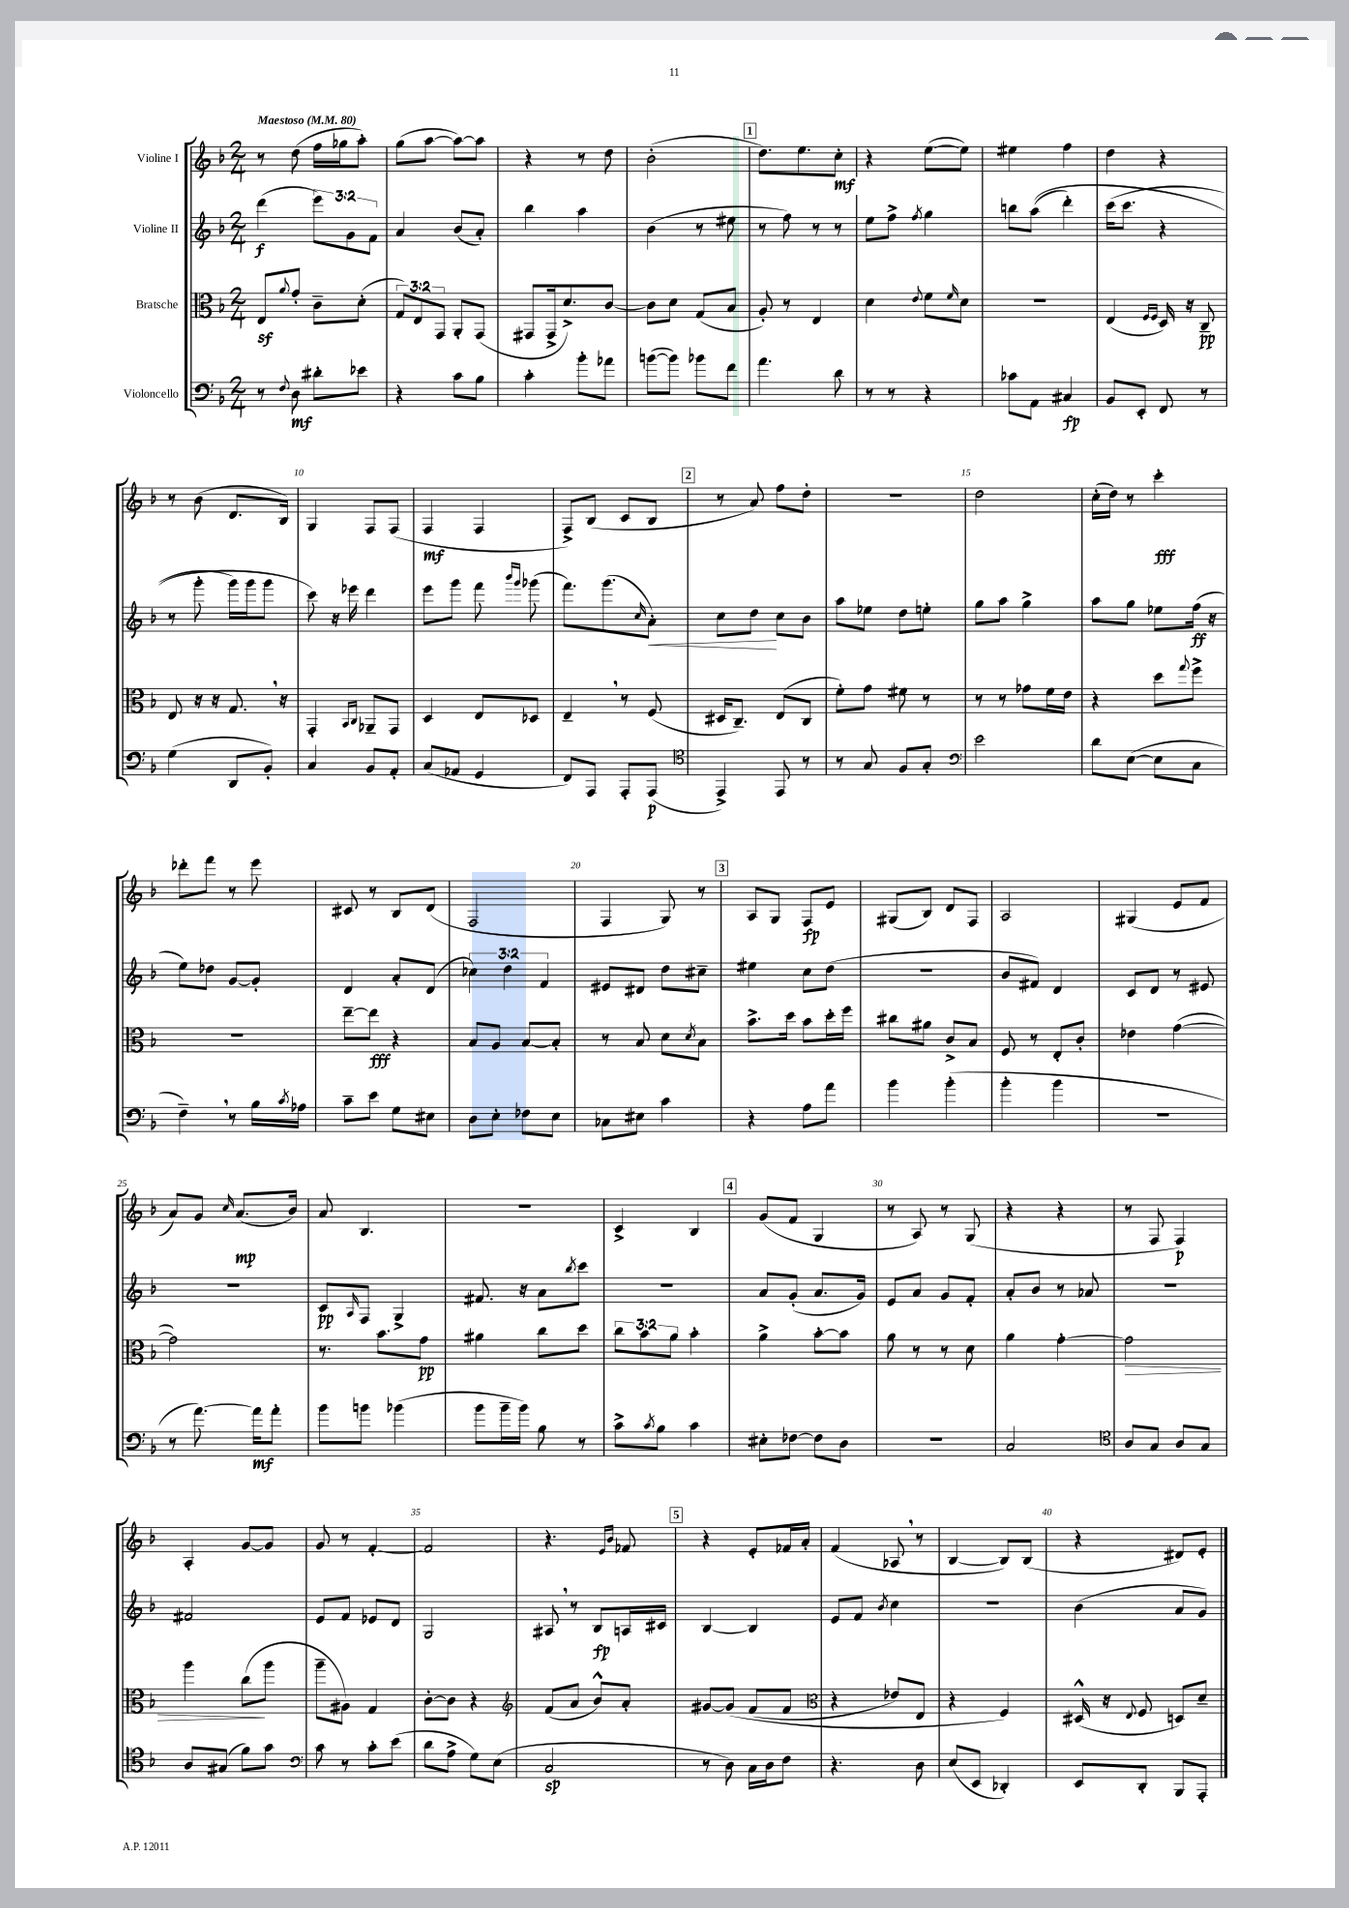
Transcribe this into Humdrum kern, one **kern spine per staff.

**kern	**kern	**kern	**kern
*staff4	*staff3	*staff2	*staff1
*clefF4	*clefC3	*clefG2	*clefG2
*k[b-]	*k[b-]	*k[b-]	*k[b-]
*M2/4	*M2/4	*M2/4	*M2/4
*MM80	*MM80	*MM80	*MM80
8r	8E	(4ddd	8r
8qqF	8qqa	.	.
8D	8g'	.	(8dd
8d#'	8c~	12eee)	16ff
.	.	.	16gg-
.	.	12g	.
8e-	(8d'	.	8aa')
.	.	12f	.
=	=	=	=
4r	12G)	4a	(8gg
.	12E	.	.
.	.	.	[8aa
.	12GG	.	.
8c	8AA'	(8b-	8aa_)
8B-	(8GG	8a')	8aa]
=	=	=	=
4c'	8GG#	4bb-	4r
.	16GG#^	.	.
.	8.d^)	.	.
8b-'	.	4aa	8r
8a-	[8c	.	8dd
=	=	=	=
([8b	8c]	(4b-	(2b-'
8b])	8d	.	.
8b-	(8G	8r	.
8f	8B-	8ee#	.
=	=	=	=
4.a	8A')	8r	8.dd)
.	8r	8ff)	.
.	.	.	8.ee
.	4E	8r	.
8d	.	8r	8cc'
=	=	=	=
8r	4d	8ee	4r
8r	.	8ff^	.
.	8qqe	8qff	.
4r	8f	4gg	([8ee
.	16qqf	.	.
.	8d	.	8ee])
=	=	=	=
8c-	2r	8bb	4ee#
8AA	.	&((8aa	.
4C#	.	4ddd')	4ff
=	=	=	=
8BB-	(4E	(16ccc	4dd
.	.	8.ccc	.
8EE'	.	.	.
.	16qqF	.	.
.	16qqF	.	.
8FF	16D)	4r	4r
.	16r	.	.
8r	8C~	.	.
=	=	=	=
(4G	8E	8r	8r
.	16r	8ggg'	(8b-
.	16r	.	.
8DD	8.G	16ggg)	8.d
.	.	16ggg	.
8BB-')	.	8ggg	.
.	16r	.	16B-)
=	=	=	=
4C	4GG'	8ccc&)	4G
.	.	16r	.
.	.	16eee-	.
.	16qqBB-	.	.
.	16qqC	.	.
8BB-	8AA-~	4ddd	8F
8AA'	8GG	.	(8F
=	=	=	=
(8C	4D	8eee	4F
8AA-	.	8ggg	.
4GG	8E	8fff	4F
.	.	16qqbbb-	.
.	.	16qqggg	.
.	8D-	(8ggg-	.
=	=	=	=
8FF)	4E~	8.fff)	8F^)
8AAA	.	.	(8B-
.	.	(8.ggg	.
8AAA'	8r	.	8c
.	.	16qqcc	.
(8AAA	(8F	8a')	8B-
=	=	=	=
*clefC4	*	*	*
4EE^)	16D#	8cc	8r
.	8.C~)	.	.
.	.	8dd	8a)
8EE	(8E	8cc	8ff
8r	8C	8b-	8dd'
=	=	=	=
8r	8f')	8aa	2r
8G	8g	8ee-	.
8F	8f#	8dd	.
8G'	8r	8ee'	.
=	=	=	=
*clefF4	*	*	*
2e	8r	8gg	2dd
.	8r	8aa	.
.	8g-	4gg^	.
.	16f	.	.
.	16e	.	.
=	=	=	=
8d	4r	8aa	(16cc'
.	.	.	16dd)
([8E	.	8gg	8r
8E]	8dd	8ee-	4ccc'
.	8qqgg	.	.
8C	8ff^	(16ff	.
.	.	16r	.
=	=	=	=
4F~)	2r	8ee)	8ddd-'
.	.	8dd-	8fff
8r	.	[8g	8r
16B-	.	8g']	8eee
8qc	.	.	.
16A-	.	.	.
=	=	=	=
8c~	[8ee~	4d	8c#
8e	8ee]	.	8r
8G	4r	8a'	8B-
8E#	.	(8d	(8d
=	=	=	=
8D	8B-	6cc-)	2F
8E'	8A	.	.
.	.	6dd	.
8F-	[8B-	.	.
.	.	6f	.
8E	8B-']	.	.
=	=	=	=
8C-	8r	8e#	4F
8E#	8B-	8d#	.
4c	8d	8dd	8G)
.	8qd	.	.
.	8B-	8cc#~	8r
=	=	=	=
4r	8.b-^	4ee#	8A
.	.	.	8G
.	16dd	.	.
8A	8b-	8cc	8F
8a	16dd'	(8dd	8e
.	16ff	.	.
=	=	=	=
4b-	8cc#	2r	(8G#
.	8a#	.	8B-)
(4b-'	8c^	.	8d
.	8B-	.	8F
=	=	=	=
4b-'	8F	8b-	2A
.	8r	8f#)	.
4b-	8E'	4d	.
.	8c'	.	.
=	=	=	=
2r	4e-	8c	(4G#
.	.	8d	.
.	([4g	8r	8e
.	.	8e#	8f
=	=	=	=
8r	2g])	2r	8a)
[8.a)	.	.	8g
.	.	.	16qqcc
.	.	.	(8.a
16a]	.	.	.
8a'	.	.	.
.	.	.	16b-)
=	=	=	=
8b-	8.r	8c	8a
.	.	16qqA	.
8b	.	8F	4.B-
.	8.b-	.	.
(4b-	.	4G^	.
.	8g	.	.
=	=	=	=
8b-	4a#	8.f#	2r
16b-~	.	.	.
16b-)	.	16r	.
8B-	8cc	8a	.
.	.	8qbb-	.
8r	8dd	8ccc	.
=	=	=	=
8c^	12cc	2r	4c^
.	12b-	.	.
8qc	.	.	.
8B-	.	.	.
.	12a	.	.
4c	4b-'	.	4B-
=	=	=	=
8E#'	4a^	8a	(8g
[8F-	.	(8g'	8f
8F-]	[8b-'	8.a	4G
8D	8b-]	.	.
.	.	16g)	.
=	=	=	=
2r	8a	8e	8r
.	8r	8a	8A)
.	8r	8g	8r
.	8d	8f'	(8G
=	=	=	=
2C	4a	8a'	4r
.	.	8b-	.
.	[4g'	8r	4r
.	.	8a-	.
=	=	=	=
*clefC4	*	*	*
8A	2g]	2r	8r
8G	.	.	8F
8A	.	.	4F)
8G	.	.	.
=	=	=	=
8A	4aa	2f#	4A'
(8G#	.	.	.
8f)	(8cc	.	[8g
8g	8aa	.	8g]
=	=	=	=
*clefF4	*	*	*
8c	8aa~	8e	8g
8r	8A#)	8f	8r
8c'	4G	8e-	[4f'
(8e	.	8d	.
=	=	=	=
8d	[8c'	2G	2f]
8A^	8c]	.	.
8G)	4r	.	.
(8E	.	.	.
=	=	=	=
*	*clefG2	*	*
2C	(8f	8A#	4.r
.	8a	8r	.
.	8b-^^)	8B-	.
.	.	.	16qqe
.	.	.	16qqb-
.	8a'	16A	8f-
.	.	16c#	.
=	=	=	=
8r	[8g#	[4B-	4r
8D)	&(8g#]	.	.
16C	(8f	4B-]	8e'
16D	.	.	.
8F	8f	.	16f-
.	.	.	16a'
=	=	=	=
*	*clefC3	*	*
4.r	4r	8e	(4f
.	.	8f	.
.	.	8qb-	.
.	8e-)	4cc	8A-
8D	8E	.	8r
=	=	=	=
(8E	4r	2r	[4B-
8EE	.	.	.
4DD-')	4F&)	.	8B-])
.	.	.	(8B-
=	=	=	=
8EE	(16D#^^	(4b-	4r
.	16r	.	.
.	8qqE	.	.
8DD'	8F	.	.
8BBB-	8D)	8a	8d#)
8AAA'	8d~	8g)	8e'
==	==	==	==
*-	*-	*-	*-
